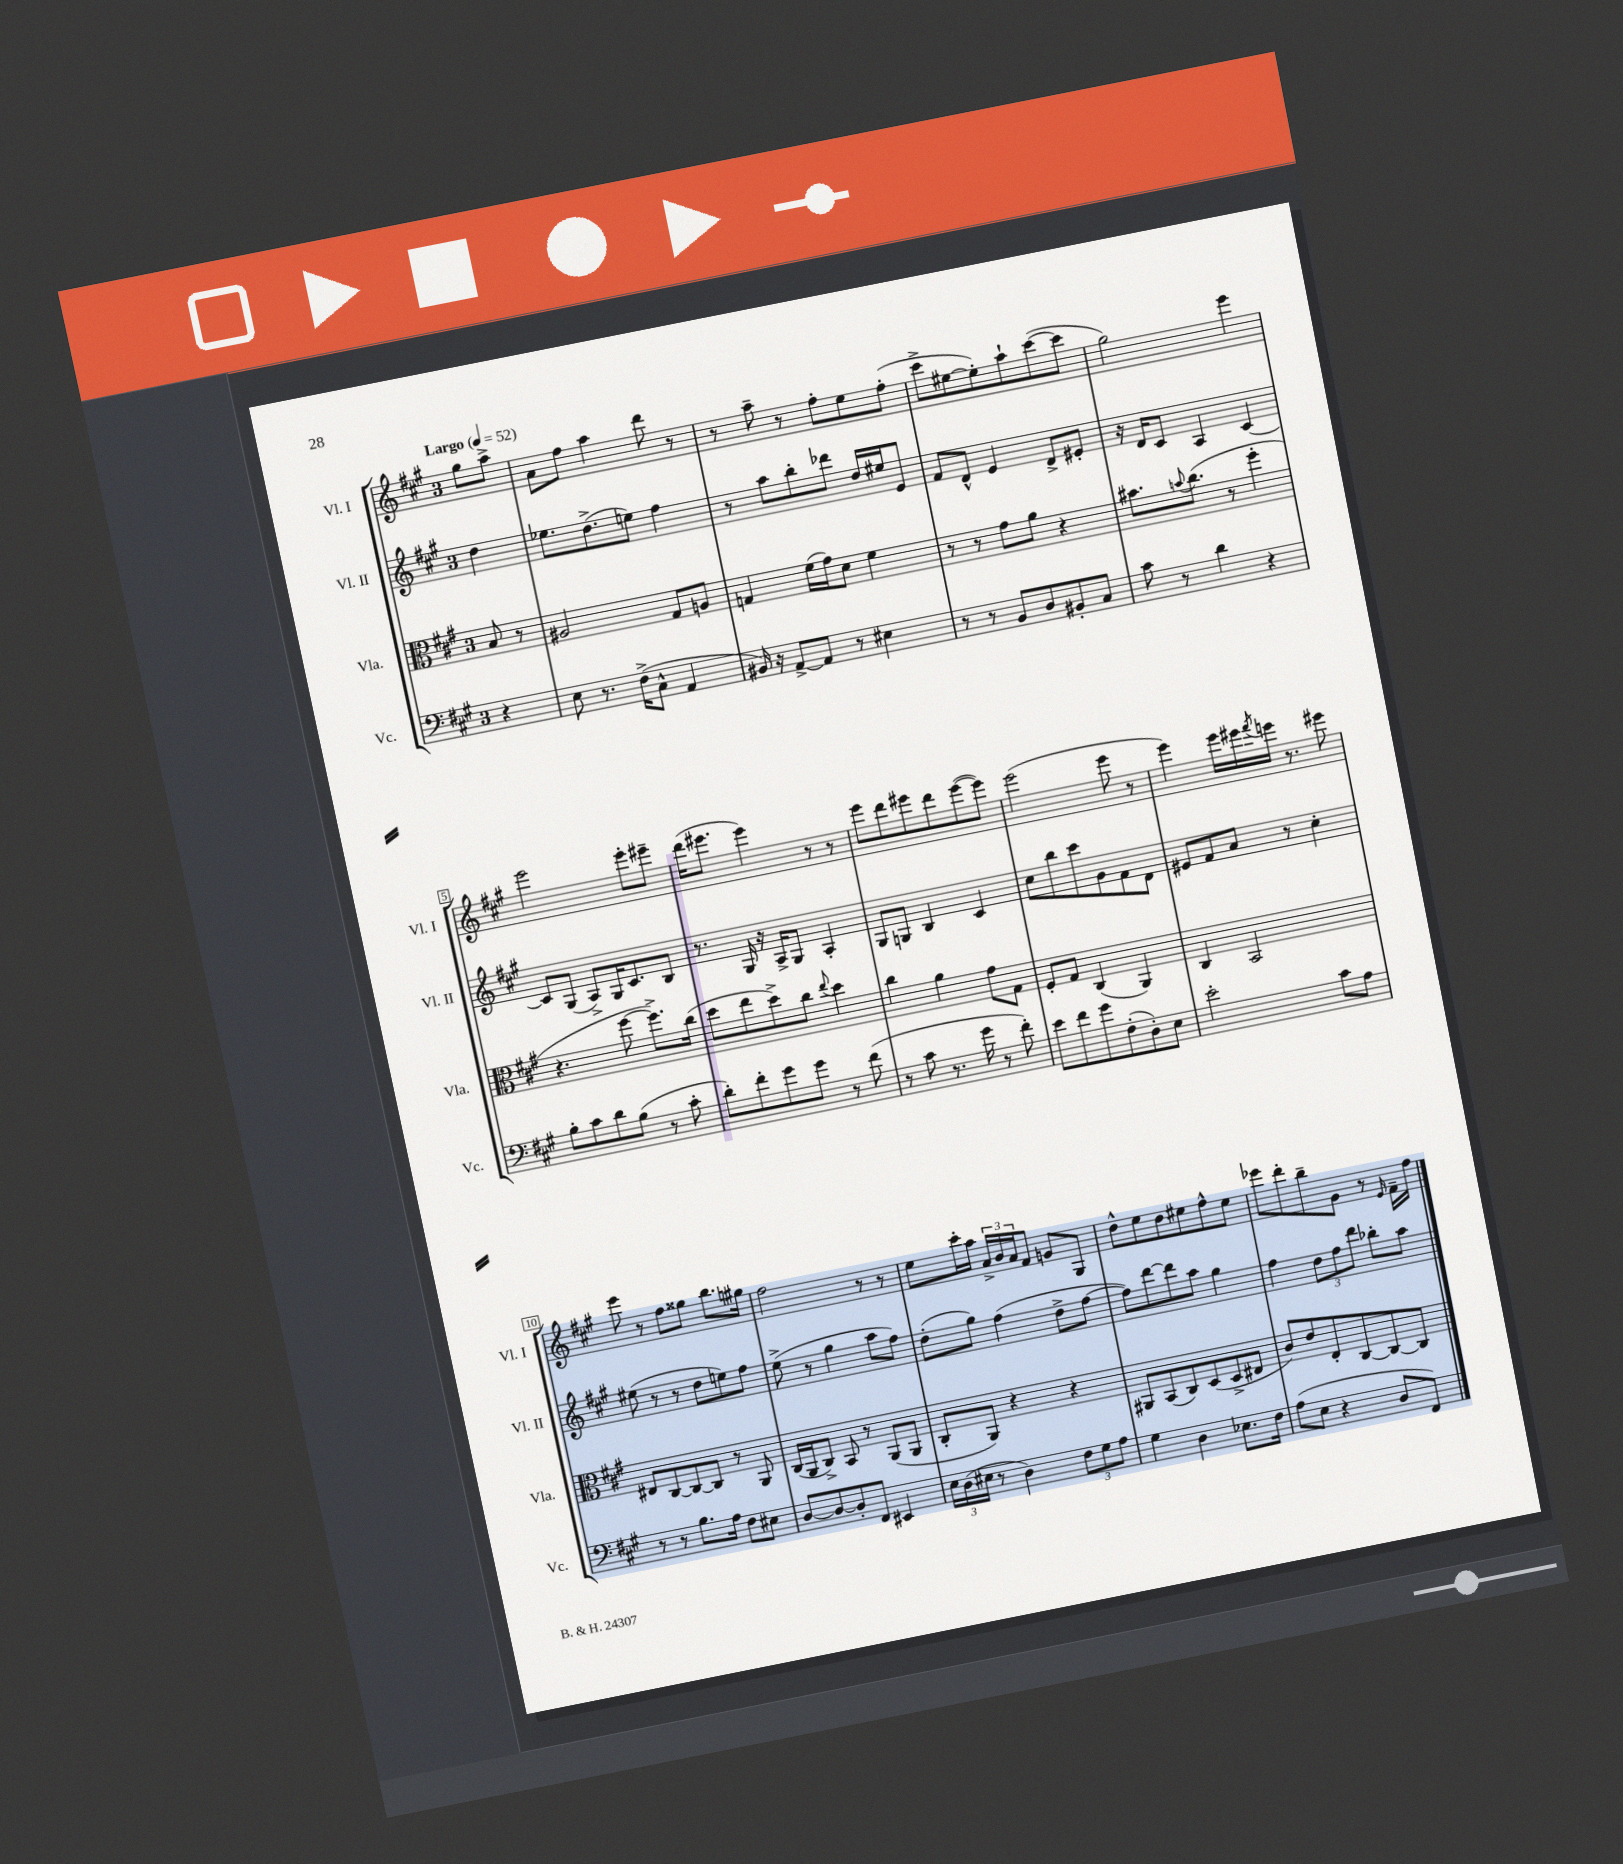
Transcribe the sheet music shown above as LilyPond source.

<<
\new StaffGroup <<
\new Staff = "s0" \with { instrumentName = "Vl. I" shortInstrumentName = "Vl. I" } {
    \clef treble \key a \major \once \override Staff.TimeSignature.style = #'single-digit \time 3/4 \partial 4 \tempo "Largo" 4 = 52
    gis''8 a''8-> |
    a'8 fis''8 a''4 d'''8 r8 |
    r8 a''8-- r8 fis''8-. e''8 fis''8-.( |
    cis'''8-> eis''8~ eis''8-.) a''8-! cis'''8~( cis'''8 |
    gis''2) e'''4 |
    e'''2 e'''8-. eis'''8-- |
    d'''16( eis'''8. eis'''4) r8 r8 |
    e'''8 d'''8 eis'''8 d'''8 eis'''8~( eis'''8) |
    e'''2( e'''8 r8 |
    e'''4) e'''16 eis'''16 \acciaccatura { fis'''8 } e'''16 r8. eis'''8 |
    e'''8 r8 fis''8 gisis''8 b''8. gis''16 |
    fis''2 r8 r8 |
    e''8 cis'''16-. a''16 \tuplet 3/2 { a'16-> b'16 a'16 } fis'8 g'8 gis8 |
    d''8-^ e''8 d''8 eis''8 fis''8-^ eis''8 |
    ees'''8 d'''8-. b''8-- gis'8 r8 \grace { e'16 } fis'16-- fis''16 \bar "|." |
}
\new Staff = "s1" \with { instrumentName = "Vl. II" shortInstrumentName = "Vl. II" } {
    \clef treble \key a \major \once \override Staff.TimeSignature.style = #'single-digit \time 3/4 \partial 4
    d''4 |
    ees''8. d''8.->( e''8) fis''4 |
    r8 a''8 b''8-. des'''8 d''16 eis''16 e'8 |
    fis'8 d'8-^ e'4 d'8-> eis'8-. |
    r16 d'16 cis'8 a4 cis'4~ |
    cis'8 gis8( a8->) gis16 cis'8. b8 |
    r8. gis16 r16 a16-> gis8 a4-. |
    gis8 g8 b4 cis'4 |
    cis''8 b''8 cis'''8 gis'8 fis'8 d'8 |
    eis'8 fis'8 a'8 r8 cis''4-. |
    eis''8( r8 r8 d''8 e''8) fis''8 |
    e''8->( r8 gis''4 a''8 fis''8) |
    d''8-.( gis''8) fis''4( d''8-> fis''8~ |
    fis''8) d'''8~ d'''8 a''8 gis''4 |
    fis''4 \tuplet 3/2 { d''8 fis''8 d'''8 } bes''8-. a''8 \bar "|." |
}
\new Staff = "s2" \with { instrumentName = "Vla." shortInstrumentName = "Vla." } {
    \clef alto \key a \major \once \override Staff.TimeSignature.style = #'single-digit \time 3/4 \partial 4
    b8 r8 |
    ais2 gis8 a8 |
    g4 fis'16( gis'16) d'8 fis'4 |
    r8 r8 gis'8 a'8 r4 |
    bis'8. \appoggiatura { b'8 } cis''8.( r8 fis''4-. |
    r4. fis''8~ fis''8.->) cis''16( |
    d''8 e''8 d''8->) cis''8 \appoggiatura { e''8 } d''4 |
    cis''4 a'4 gis'8 gis8 |
    fis8-. gis8 cis4( a,4) |
    cis4 b,2 |
    eis8 cis8~ cis8~ cis8 r8 a,8 |
    cis16( a,16 cis8->) b,8 r8 a,8( a,8 |
    cis8-. a,8) r4 r4 |
    ais,8 b,8( cis8) d8( d8-> eis8 |
    cis'8) e'8 e8-. cis8~ cis8~ cis8 \bar "|." |
}
\new Staff = "s3" \with { instrumentName = "Vc." shortInstrumentName = "Vc." } {
    \clef bass \key a \major \once \override Staff.TimeSignature.style = #'single-digit \time 3/4 \partial 4
    r4 |
    e8 r8. fis16->( cis8-^ a,4 |
    bis,16) r16 a,8~-> a,8 r8 eis4 |
    r8 r8 b,8 d8 bis,8-. cis8 |
    cis'8 r8 d'4 r4 |
    b8-. cis'8 d'8 b8( r8 cis'8-. |
    d'8-.) fis'8-. gis'8 gis'8 r8 fis'8( |
    r8 cis'8 r8. gis'16 r8 fis'8-.) |
    e'8 fis'8 gis'8 fis8-.( d8-.) e8 |
    e'2-. cis'8 a8 |
    r8 r8 b8. a16 fis8 eis8 |
    d8~ d8~ d8-. fis,8 eis,4 |
    \tuplet 3/2 { e16 d16( eis16 } r8 d4) \tuplet 3/2 { fis8 gis8 a8 } |
    gis4 d4 ees8. fis16 |
    a8( e8 r4 d8 fis,8) \bar "|." |
}
>>
>>
\layout { \context { \Score \override BarNumber.stencil = #(make-stencil-boxer 0.1 0.3 ly:text-interface::print) } }
